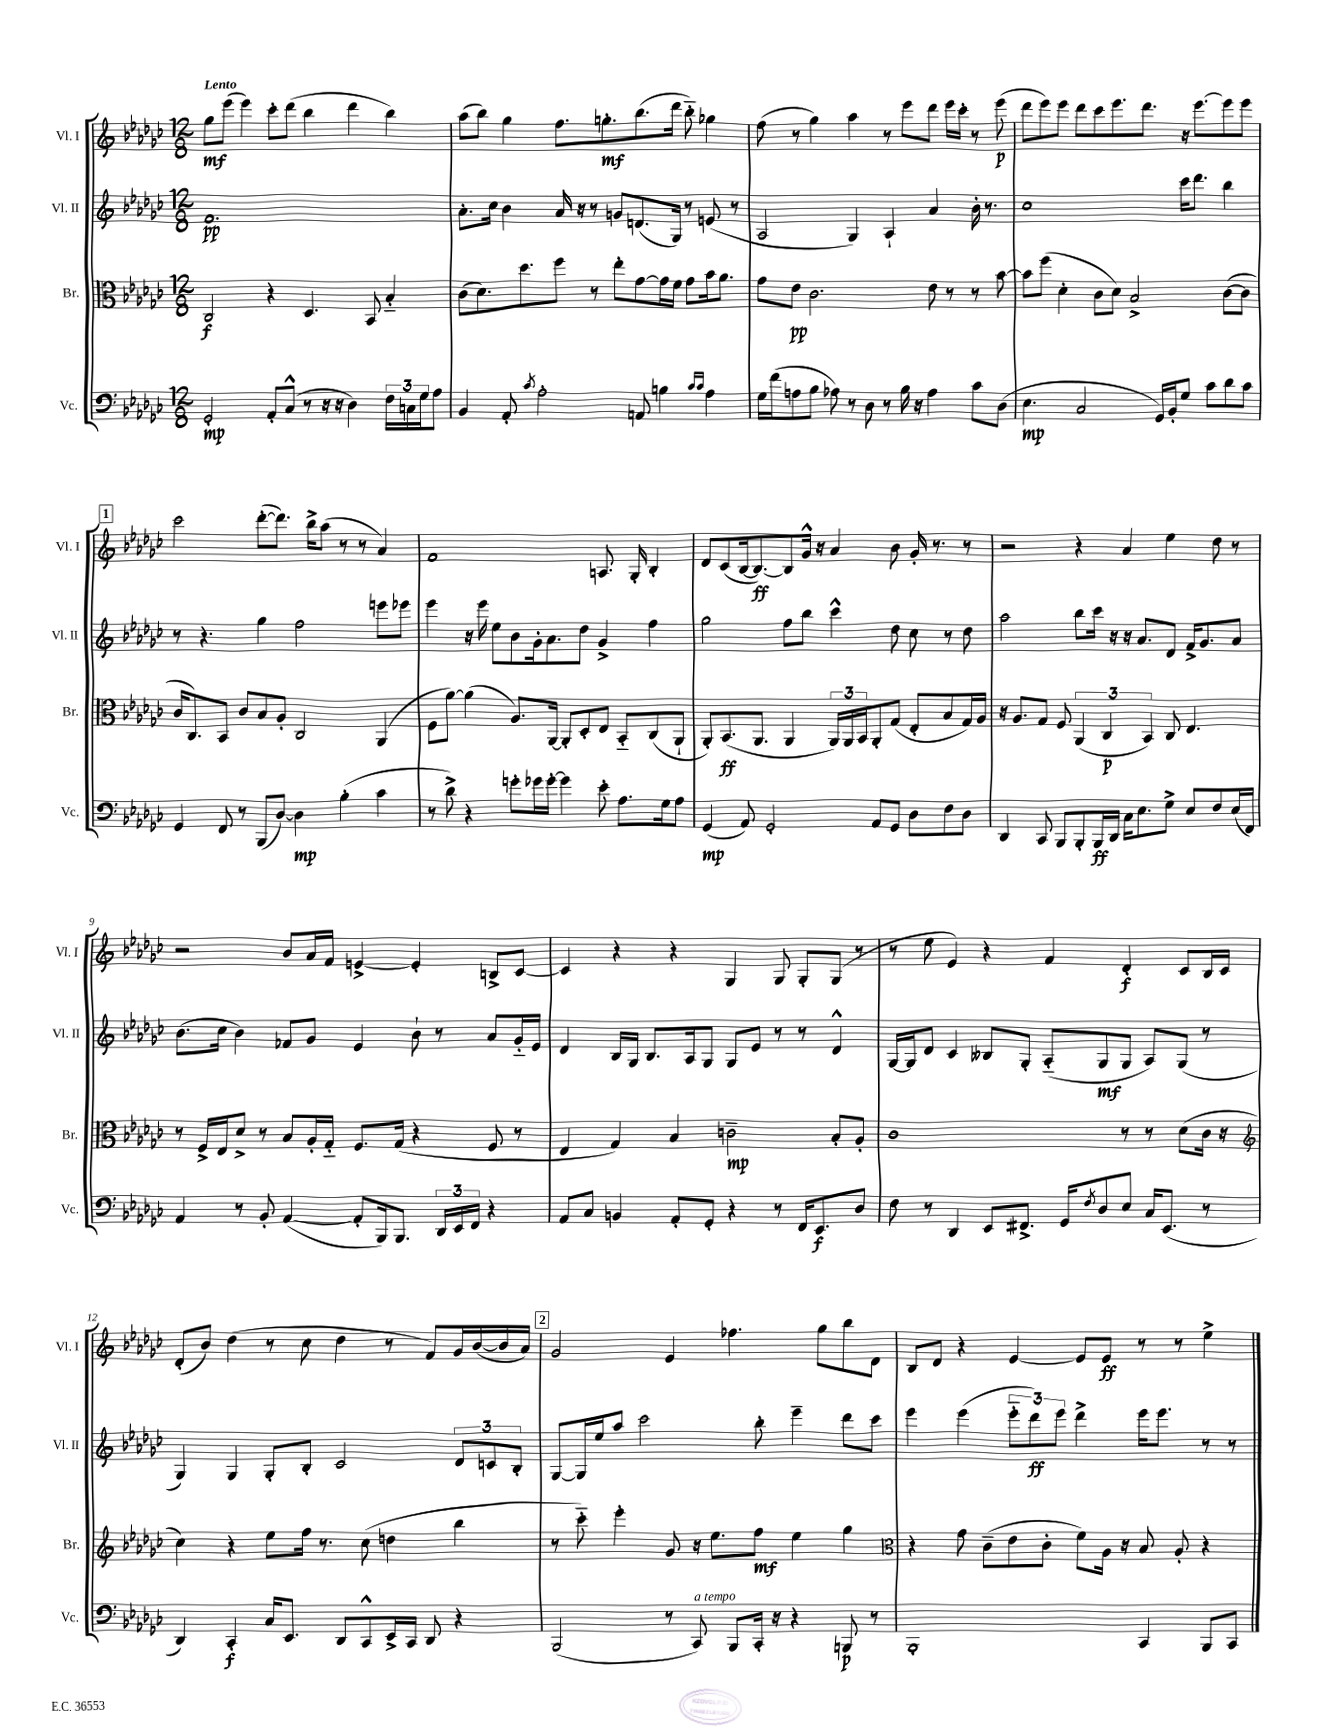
<<
\new StaffGroup <<
\new Staff = "s0" \with { instrumentName = "Vl. I" shortInstrumentName = "Vl. I" } {
    \clef treble \key ges \major \numericTimeSignature \time 12/8 \tempo "Lento"
    ges''8\mf ees'''8( ees'''4) ces'''8-. des'''8( bes''4 des'''4 bes''4) |
    aes''8( bes''8) ges''4 f''8. g''8.-.\mf bes''8.( des'''16 bes''8-_) ges''4 |
    f''8( r8 ges''4) aes''4 r8 ees'''8 des'''8 ees'''16 ces'''16-. r8 ees'''8\p( |
    des'''8 ees'''8) ees'''8 des'''8 ces'''8 ees'''8. des'''8. r16 ees'''8.~ ees'''8 ees'''8 |
    \mark \markup { \box "1" } ces'''2 des'''8~-.( des'''8.) bes''16-> aes''8( r8 r8 aes'4) |
    f'1 a8. ges16-. bes4-. |
    des'8 ces'8( bes16~ bes8.~\ff) bes8 ges'16-^ r16 aes'4 bes'8 ges'16-. r8. r8 |
    r2 r4 aes'4 ees''4 des''8 r8 |
    r2 bes'8 aes'16 f'16 e'4~-> e'4-. b8-> ces'8~ |
    ces'4 r4 r4 ges4 ges8 ges8-. ges8( r8 |
    r8 ees''8 ees'4) r4 f'4 des'4-.\f ces'8 bes16 ces'16 |
    des'8-.( bes'8) des''4( r8 ces''8 des''4 r8 f'8) ges'16 bes'16~( bes'16 aes'16) |
    \mark \markup { \box "2" } ges'2 ees'4 fes''4. ges''8 bes''8 des'8 |
    bes8 des'8 r4 ees'4~ ees'8 ees'8\ff r8 r8 ees''4-> \bar "|." |
}
\new Staff = "s1" \with { instrumentName = "Vl. II" shortInstrumentName = "Vl. II" } {
    \clef treble \key ges \major \numericTimeSignature \time 12/8
    f'1.\pp |
    aes'8.-. ces''16 bes'4 aes'16 r16 r8 g'8 d'8.( ges16) r8 e'8( r8 |
    aes2 ges4) aes4-! aes'4 bes'16-. r8. |
    ces''1 ces'''16 des'''8. bes''4 |
    \mark \markup { \box "1" } r8 r4. ges''4 f''2 e'''8 ees'''8 |
    ees'''4 r16 ees'''16 ees''8 bes'8 ges'16-. aes'8. des''8 ges'4-> f''4 |
    ges''2 f''8 bes''8 ces'''4-^ des''8 ces''8 r8 des''8 |
    aes''2 bes''8 ces'''16 r16 r16 aes'8. des'8 f'16-> ges'8. aes'8 |
    bes'8.( ces''16 bes'4) fes'8 ges'8 ees'4 bes'8-! r8 aes'8 ges'16-_ ees'16 |
    des'4 bes16 ges16 bes8. aes16 ges8 ges8 ees'8 r8 r8 des'4-^ |
    ges16~ ges16 des'8 ces'4 beses8 ges8-. aes8-_( ges8\mf ges8 aes8) ges8( r8 |
    ges4) ges4 ges8-. bes8-. ces'2 \tuplet 3/2 { des'8 c'8 bes8-. } |
    \mark \markup { \box "2" } ges8~ ges16 ees''16 aes''8 ces'''2 bes''8-. ees'''4-- des'''8 ces'''8 |
    ees'''4 ees'''4( \tuplet 3/2 { ees'''8-_ des'''8\ff) ees'''8 } des'''4-> ees'''16 ees'''8. r8 r8 \bar "|." |
}
\new Staff = "s2" \with { instrumentName = "Br." shortInstrumentName = "Br." } {
    \clef alto \key ges \major \numericTimeSignature \time 12/8
    ces2\f r4 des4. bes,8 bes4-_ |
    ces'8( des'8.) des''8. f''8 r8 ees''8-. ges'8~ ges'16 f'16 ges'8 bes'16 aes'8. |
    ges'8 ees'8\pp ces'2. ees'8 r8 r8 bes'8~ |
    bes'8 f''8( des'4-. ces'8 des'8) bes2-> ces'8~( ces'8 |
    \mark \markup { \box "1" } ces'16 ces8.) bes,8 ces'8 bes8 aes8-. ces2 aes,4( |
    f8 aes'8~) aes'4( aes8.) aes,16~ aes,8-. des8-. ees8 bes,8-_ ces8( aes,8-! |
    aes,8-.) bes,8.\ff( aes,8. aes,4 \tuplet 3/2 { aes,16) aes,16 bes,16 } aes,8-. ges8( ees8-. bes8 ges16) aes16 |
    r16 aes8. ges8 f8 \tuplet 3/2 { aes,4( ces4\p bes,4) } ces8 ees4. |
    r8 f16-> ees16 des'8-> r8 bes8 aes16-. ges16-_ f8. ges16( r4 f8 r8 |
    ees4 ges4) bes4 c'2--\mp bes8-. aes8-. |
    ces'1 r8 r8 des'8( ces'16 r16 |
    \clef treble ces''4) r4 ees''8 f''16 r8. ces''8( d''4 bes''4 |
    \mark \markup { \box "2" } r8 ces'''8-_) ees'''4-. ges'8 r16 ees''8. f''8\mf ees''4 ges''4 |
    \clef alto r4 ges'8 ces'8--( ees'8 ces'8-. f'8) aes16 r16 bes8 aes8-. r4 \bar "|." |
}
\new Staff = "s3" \with { instrumentName = "Vc." shortInstrumentName = "Vc." } {
    \clef bass \key ges \major \numericTimeSignature \time 12/8
    ges,2-.\mp aes,8-. ces8-^( r8 r16 r16 des4) \tuplet 3/2 { f16 c16 ges16 } aes8 |
    bes,4 aes,8-. \acciaccatura { ces'8 } aes2-. a,8 b4 \grace { ces'16 ces'16 } aes4 |
    ges16 f'16( a8 bes8 aes8) r8 des8 r8 bes16 r16 aes4 ces'8 des8( |
    ees4.\mp ces2 ges,16) bes,16-. ges8 ces'8 des'8 ces'8 |
    \mark \markup { \box "1" } ges,4 f,8 r8 bes,,8( des8~) des4\mp bes4-.( ces'4 |
    r8 des'8->) r4 g'8-. ges'16 ges'16~-. ges'4 ees'8-. aes8. ges16 aes8 |
    ges,4\mp( aes,8) ges,2-. aes,8 ges,8 des8 f8 des8 |
    des,4 ces,8 bes,,8 bes,,8-. bes,,16\ff des,16 ces16 ees8. ges8-> ees8 f8 ees16( f,16) |
    aes,4 r8 bes,8-. aes,4~( aes,8-. bes,,16) bes,,8. \tuplet 3/2 { des,16 ees,16 f,16 } r4 |
    aes,8 ces8 b,4 aes,8-. ges,8-. r4 r8 f,16 ees,8.\f des8 |
    f8 r8 des,4 ees,8 fis,8.-> ges,16 \acciaccatura { f8 } des8 ees8 ces16 ees,8.( r8 |
    des,4) ces,4-.\f ces16 ees,8. des,8 ces,8-^ ees,16-> ces,16 des,8 r4 |
    \mark \markup { \box "2" } bes,,2( r8 ces,8^\markup { \italic "a tempo" }) bes,,8 ces,16-. r16 r4 b,,8\p r8 |
    bes,,1-. ces,4 bes,,8 ces,8 \bar "|." |
}
>>
>>
